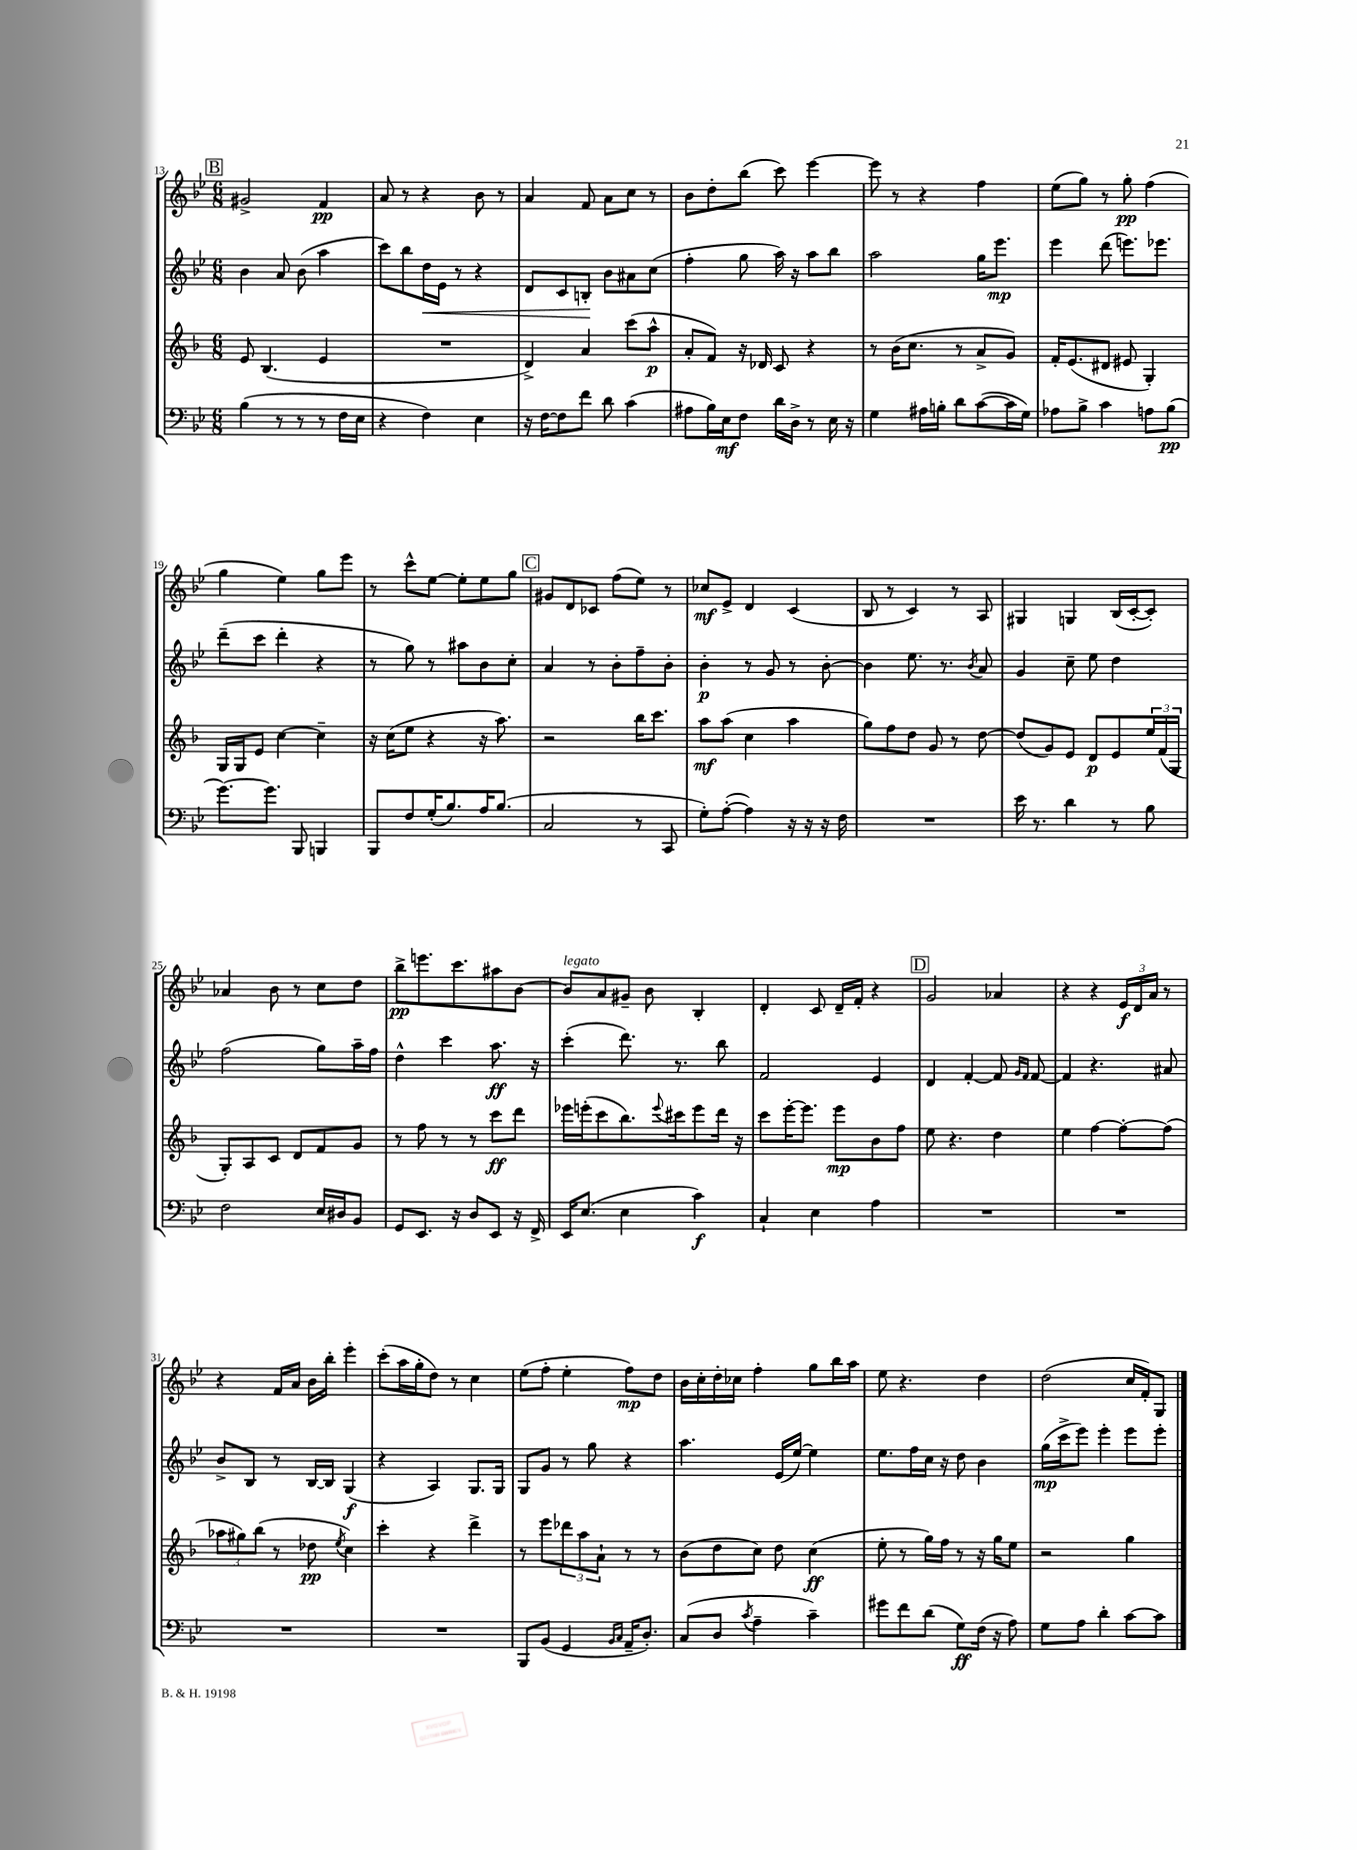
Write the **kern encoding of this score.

**kern	**kern	**kern	**kern
*staff4	*staff3	*staff2	*staff1
*clefF4	*clefG2	*clefG2	*clefG2
*k[b-e-]	*k[b-]	*k[b-e-]	*k[b-e-]
*M6/8	*M6/8	*M6/8	*M6/8
(4B-	8e	4b-	2g#^
.	(4.B-	.	.
8r	.	8a	.
8r	.	(8b-	.
8r	4e	4aa	4f
16F	.	.	.
16E-	.	.	.
=	=	=	=
4r	2.r	8ccc)	8a
.	.	8bb-	8r
4F)	.	16dd	4r
.	.	16e-	.
.	.	8r	.
4E-	.	4r	8b-
.	.	.	8r
=	=	=	=
16r	4d^)	8d	4a
[16F	.	.	.
8F]	.	8c	.
8f	4a	8B'	8f
8d	.	8b-	8a
(4c	(8ccc	8a#	8cc
.	8aa^^	(8cc	8r
=	=	=	=
8A#	8a'	4ff'	8b-
16B-)	8f)	.	8dd'
16E-	.	.	.
8F	16r	8gg	(8bb-
.	16d-	.	.
16d	8c	16aa)	8ccc)
16D^	.	16r	.
8r	4r	8aa	[4eee-
16E-	.	8bb-	.
16r	.	.	.
=	=	=	=
4G	8r	2aa	8eee-]
.	(16b-	.	8r
.	8.cc	.	.
16A#	.	.	4r
16B'	.	.	.
8d	8r	.	.
([8c	8a^	16gg	4ff
.	.	8.eee-	.
16c]	8g)	.	.
16G)	.	.	.
=	=	=	=
8A-	16f'	4eee-	(8ee-
.	(8.e	.	.
8B-^	.	.	8gg)
4c	8d#	(8ddd	8r
.	8e#	8.eee)	8gg'
8A	4G')	.	(4ff
.	.	8.eee-	.
(8B-	.	.	.
=	=	=	=
[8.g)	16G	(8ddd~	4gg
.	16G	.	.
.	8e	8ccc	.
8.g]	.	.	.
.	[4cc	4ddd'	4ee-)
8BBB-	.	.	.
4BBB	4cc~]	4r	8gg
.	.	.	8eee-
=	=	=	=
8BBB-	16r	8r	8r
.	(16cc	.	.
8F	8ee	8gg)	8ccc^^
(16G'	4r	8r	[8ee-
8.B-)	.	.	.
.	.	8aa#	8ee-']
16A	16r	8b-	8ee-
(8.B-	8.aa)	.	.
.	.	8cc'	8gg
=	=	=	=
2C	2r	4a	8g#
.	.	.	8d
.	.	8r	8c-
.	.	8b-'	(8ff
8r	16bb-	8ff~	8ee-)
.	8.ccc	.	.
8CC	.	8b-'	8r
=	=	=	=
8G')	8aa	4b-'	8cc-
([8A'	(8aa	.	8e-^
4A])	4cc	8r	4d
.	.	8g	.
16r	4aa	8r	(4c
16r	.	.	.
16r	.	[8b-'	.
16F	.	.	.
=	=	=	=
2.r	8gg)	4b-]	8B-
.	8ff	.	8r
.	8dd	8.ee-	4c)
.	8g	.	.
.	.	8.r	.
.	8r	.	8r
.	.	8qb-	.
.	[8dd	8a	8A
=	=	=	=
16e-	(8dd]	4g	4G#
8.r	.	.	.
.	8g)	.	.
4d	8e	8cc~	4G
.	8d	8ee-	.
8r	8e	4dd	(16B-
.	.	.	[16c'
8B-	24ee	.	8c'])
.	(24f	.	.
.	24G	.	.
=	=	=	=
2F	8G')	(2ff	4a-
.	8A	.	.
.	8c	.	8b-
.	8d	.	8r
16E-	8f	8gg)	8cc
16D#	.	.	.
8BB-	8g	16aa~	8dd
.	.	16ff	.
=	=	=	=
8GG	8r	4dd^^	8bb-^
8.EE-	8ff	.	8.eee
.	8r	4ccc	.
16r	.	.	8.ccc
8D	8r	.	.
8EE-	8ccc	8.aa	8aa#
16r	8ddd	.	[8b-
16FF^	.	16r	.
=	=	=	=
16EE-	16eee-	(4ccc'	8b-]
(8.E-	(16eee'	.	.
.	8ccc	.	8a
4E-	8.bb-)	8.ddd)	8g#~
.	.	.	8b-
.	8qqeee	.	.
.	16ccc#	8.r	.
4c)	8eee	.	4B-'
.	16ddd	8bb-	.
.	16r	.	.
=	=	=	=
4C`	8ccc	2f	4d'
.	[16eee'	.	.
.	8.eee]	.	.
4E-	.	.	8c
.	8eee	.	16d~
.	.	.	16f'
4A	8b-	4e-	4r
.	8ff	.	.
=	=	=	=
2.r	8ee	4d	2g
.	4.r	.	.
.	.	[4f'	.
.	4dd	8f]	4a-
.	.	16qqg	.
.	.	16qqf	.
.	.	[8f	.
=	=	=	=
2.r	4ee	4f]	4r
.	[4ff	4.r	4r
.	8ff'_	.	24e-
.	.	.	24d
.	.	.	24a
.	(8ff]	8a#	8r
=	=	=	=
2.r	12aa-	8b-^	4r
.	12gg#)	.	.
.	.	8B-	.
.	(12bb-	.	.
.	8r	8r	16f
.	.	.	16a
.	8dd-	[16B-	16b-
.	.	16B-]	16bb-'
.	8qee	.	.
.	4cc)	(4G	4eee-'
=	=	=	=
2.r	4ccc'	4r	(8ccc'
.	.	.	16aa
.	.	.	16gg'
.	4r	4A)	8dd)
.	.	.	8r
.	4ddd^	8.G	4cc
.	.	16G	.
=	=	=	=
8BBB-	8r	8G	(8ee-
(8BB-	8eee	8g	8ff'
4GG	12ddd-	8r	4ee-'
.	12aa	.	.
.	.	8gg	.
.	12a`	.	.
16qqBB-	.	.	.
16qqC	.	.	.
16AA~	8r	4r	8ff)
8.D')	.	.	.
.	8r	.	8dd
=	=	=	=
(8C	(8b-	4.aa	16b-
.	.	.	16cc'
8D	8dd	.	16dd'
.	.	.	16cc-
8qc	.	.	.
4A~	8cc)	.	4ff'
.	8dd	(16e-	.
.	.	[16ee-)	.
4c~)	(4cc	4ee-]	8gg
.	.	.	16bb-
.	.	.	16aa
=	=	=	=
8g#	8ee'	8.ee-	8ee-
8f	8r	.	4.r
.	.	16ff	.
(8d	16gg)	16cc	.
.	16ff	16r	.
8G)	8r	8dd	.
(16F	16r	4b-	4dd
16r	16gg	.	.
8A)	8ee	.	.
=	=	=	=
8G	2r	(16gg	(2dd
.	.	16ccc^	.
8A	.	8eee-)	.
4d'	.	4eee-'	.
[8c	4gg	8eee-	16cc
.	.	.	16f')
8c]	.	8eee-'	8G
==	==	==	==
*-	*-	*-	*-
